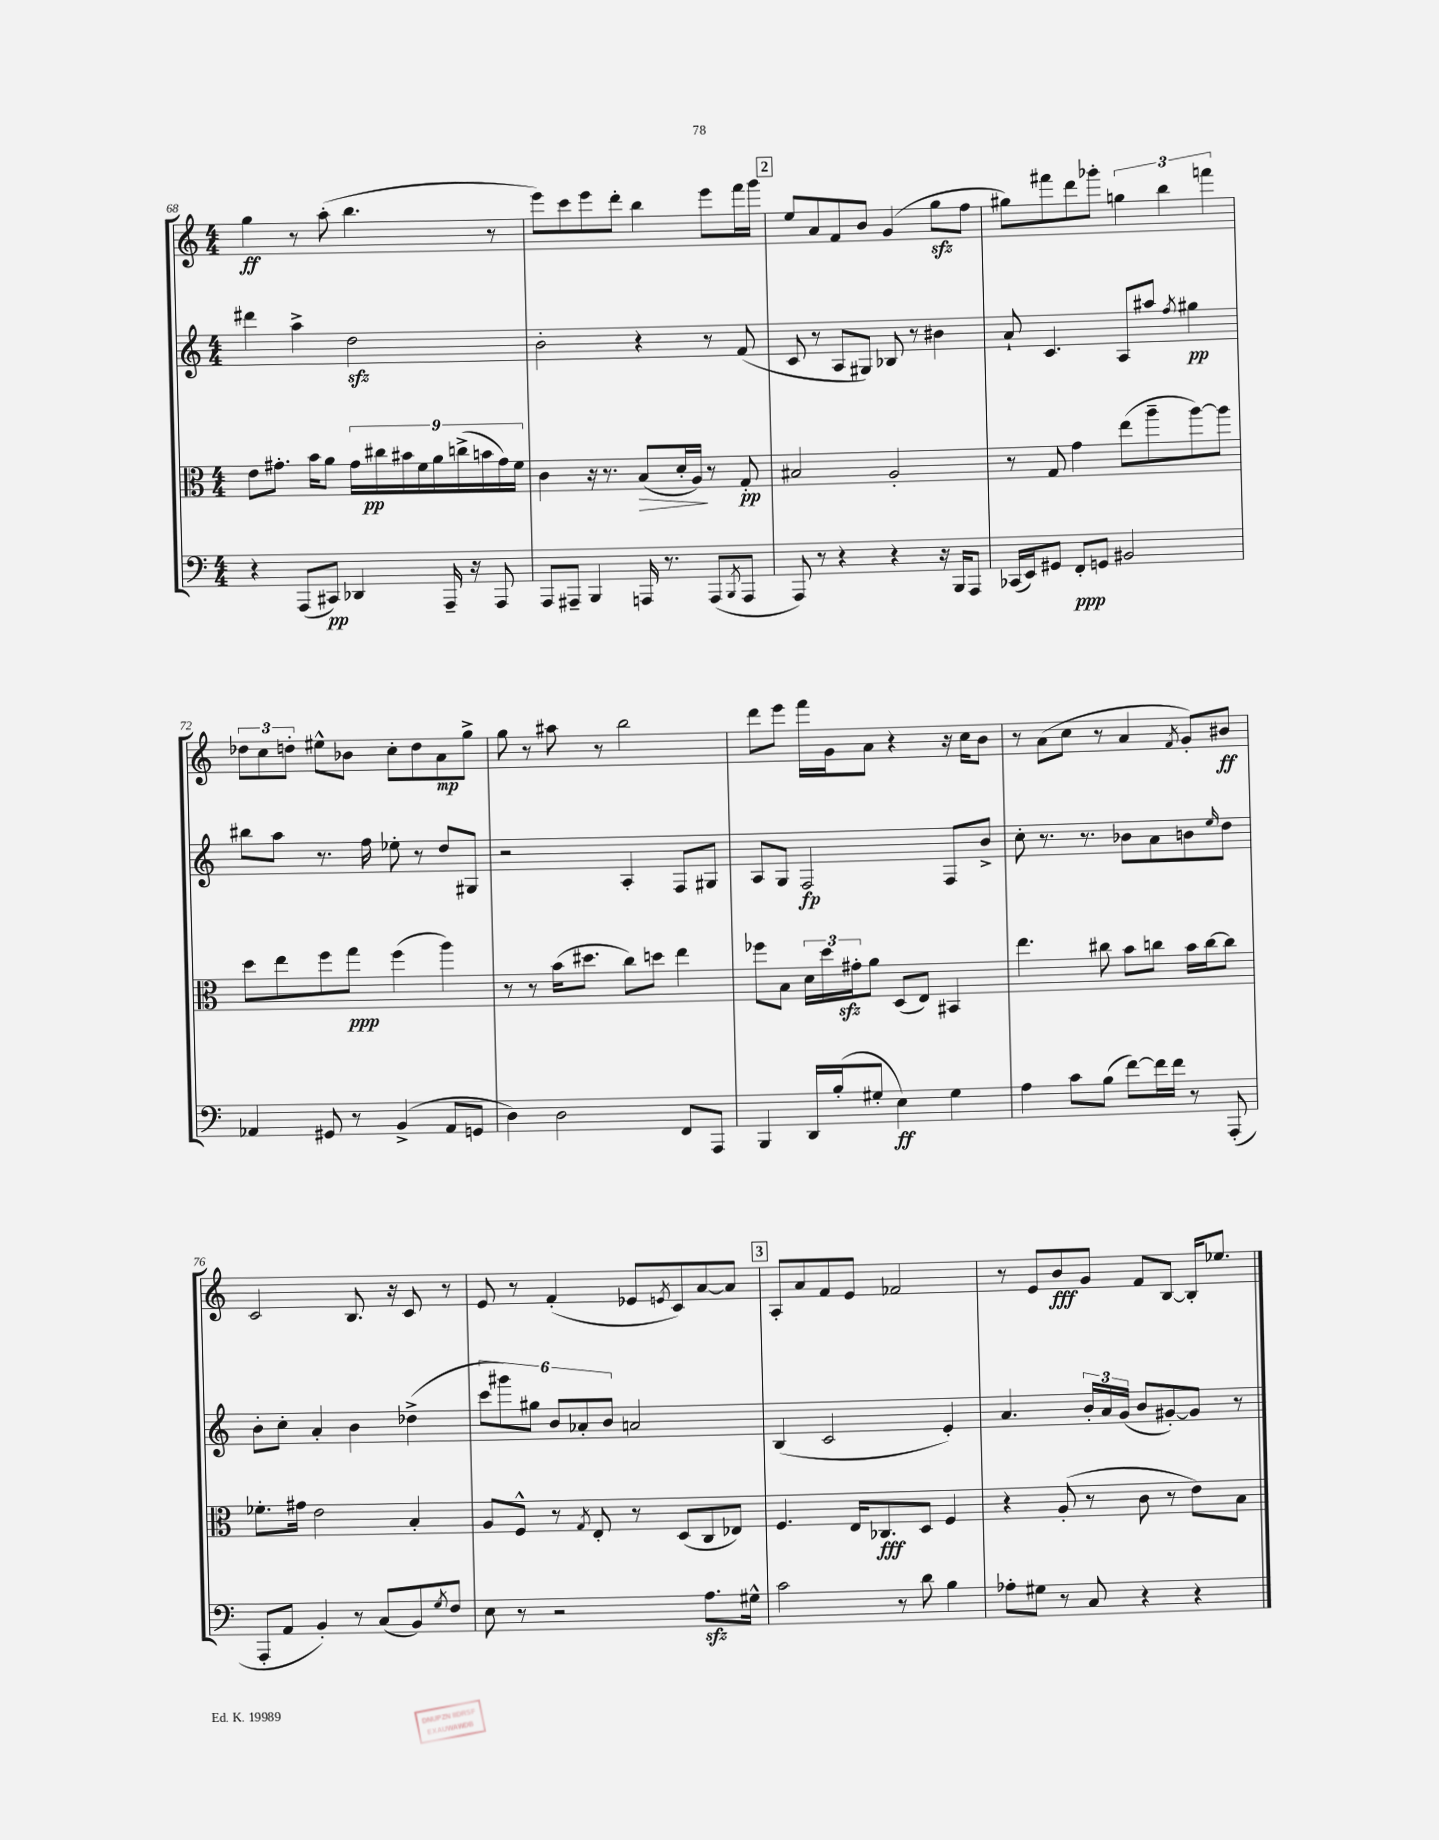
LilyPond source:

<<
\new StaffGroup <<
\new Staff = "s0" {
    \clef treble \key c \major \numericTimeSignature \time 4/4
    g''4\ff r8 a''8-.( b''4. r8 |
    e'''8) c'''8 e'''8 d'''8-. b''4 e'''8 f'''16 g'''16 |
    \mark \markup { \box "2" } e''8 a'8 f'8 b'8 g'4( g''8\sfz f''8 |
    gis''8) fis'''8 d'''8 ges'''8-. \tuplet 3/2 { g''4 b''4 f'''4 } |
    \tuplet 3/2 { des''8 c''8 d''8-. } eis''8-^ bes'8 c''8-. d''8 a'8\mp g''8-> |
    g''8 r8 ais''8 r8 b''2 |
    d'''8 e'''8 f'''16 g'16 a'8 r4 r16 c''16 b'8 |
    r8 a'8( c''8 r8 a'4 \acciaccatura { f'8 } g'8-.) bis'8\ff |
    c'2 b8. r16 c'8 r8 |
    e'8 r8 f'4-.( ees'8 \acciaccatura { e'8 } c'8) a'8~ a'8 |
    \mark \markup { \box "3" } a8-. a'8 f'8 e'8 fes'2 |
    r8 e'8 b'8\fff g'8 f'8 b8~ b16-. ees''8. \bar "|." |
}
\new Staff = "s1" {
    \clef treble \key c \major \numericTimeSignature \time 4/4
    dis'''4 a''4-> d''2\sfz |
    b'2-. r4 r8 f'8( |
    \mark \markup { \box "2" } c'8 r8 a8 gis8) bes8 r8 bis'4 |
    a'8-! c'4. a8 ais''8 \acciaccatura { f''8 } gis''4\pp |
    bis''8 a''8 r8. f''16 ees''8-. r8 d''8 gis8 |
    r2 a4-. f8 gis8 |
    a8 g8 f2\fp f8 b'8-> |
    c''8-. r8. r8. bes'8 a'8 b'8 \grace { e''16 } d''8 |
    b'8-. c''8-. a'4-. b'4 des''4->( |
    \tuplet 6/4 { c'''8 gis'''8) gis''8 b'8 aes'8-. b'8 } a'2 |
    \mark \markup { \box "3" } b4( c'2 e'4-.) |
    a'4. \tuplet 3/2 { b'16-. a'16 g'16( } b'8 gis'8~-.) gis'8 r8 \bar "|." |
}
\new Staff = "s2" {
    \clef alto \key c \major \numericTimeSignature \time 4/4
    e'8 gis'8.-. b'16 a'8 \tuplet 9/8 { gis'16 cis''16\pp bis'16 f'16 a'16 c''16->( b'16 gis'16) f'16 } |
    c'4 r16 r8. b8\>( d'16-. a16\!) r8 g8-.\pp |
    \mark \markup { \box "2" } bis2 a2-. |
    r8 g8 g'4 e''8( a''8-- a''8~) a''8 |
    d''8 e''8 f''8 g''8\ppp f''4( a''4) |
    r8 r8 b'16( dis''8. c''8) d''8 e''4 |
    fes''8 b8 \tuplet 3/2 { d'16 d''16 gis'16-.\sfz } a'8 d8( e8) bis,4 |
    e''4. cis''8 b'8 c''8 b'16 c''16~ c''8 |
    fes'8.-. gis'16 e'2 b4-. |
    a8 f8-^ r8 \acciaccatura { g8 } e8-. r8 d8( c8 ees8) |
    \mark \markup { \box "3" } f4. e16 ces8.\fff d8 f4 |
    r4 a8-.( r8 c'8 r8 e'8) b8 \bar "|." |
}
\new Staff = "s3" {
    \clef bass \key c \major \numericTimeSignature \time 4/4
    r4 a,,8( cis,8\pp) des,4 a,,16-- r16 a,,8 |
    a,,8 ais,,8-- b,,4 a,,16 r8. a,,8( \acciaccatura { b,,8 } a,,8 |
    \mark \markup { \box "2" } a,,8) r8 r4 r4 r16 b,,16 a,,8 |
    ces,16( e,16) gis,8 f,8-.\ppp g,8 bis,2 |
    aes,4 gis,8 r8 b,4->( aes,8 g,8 |
    d4) d2 f,8 a,,8 |
    b,,4 d,16 b16-.( gis8-. e4\ff) gis4 |
    a4 c'8 b8( f'8~) f'16 f'16 r8 a,,8-.( |
    a,,8-. a,8 b,4-.) r8 c8( b,8) \acciaccatura { g8 } f8 |
    e8 r8 r2 a8.\sfz gis16-^ |
    \mark \markup { \box "3" } c'2 r8 d'8 b4 |
    aes8-. gis8 r8 c8 r4 r4 \bar "|." |
}
>>
>>
\layout { \context { \Score currentBarNumber = #68 } }
